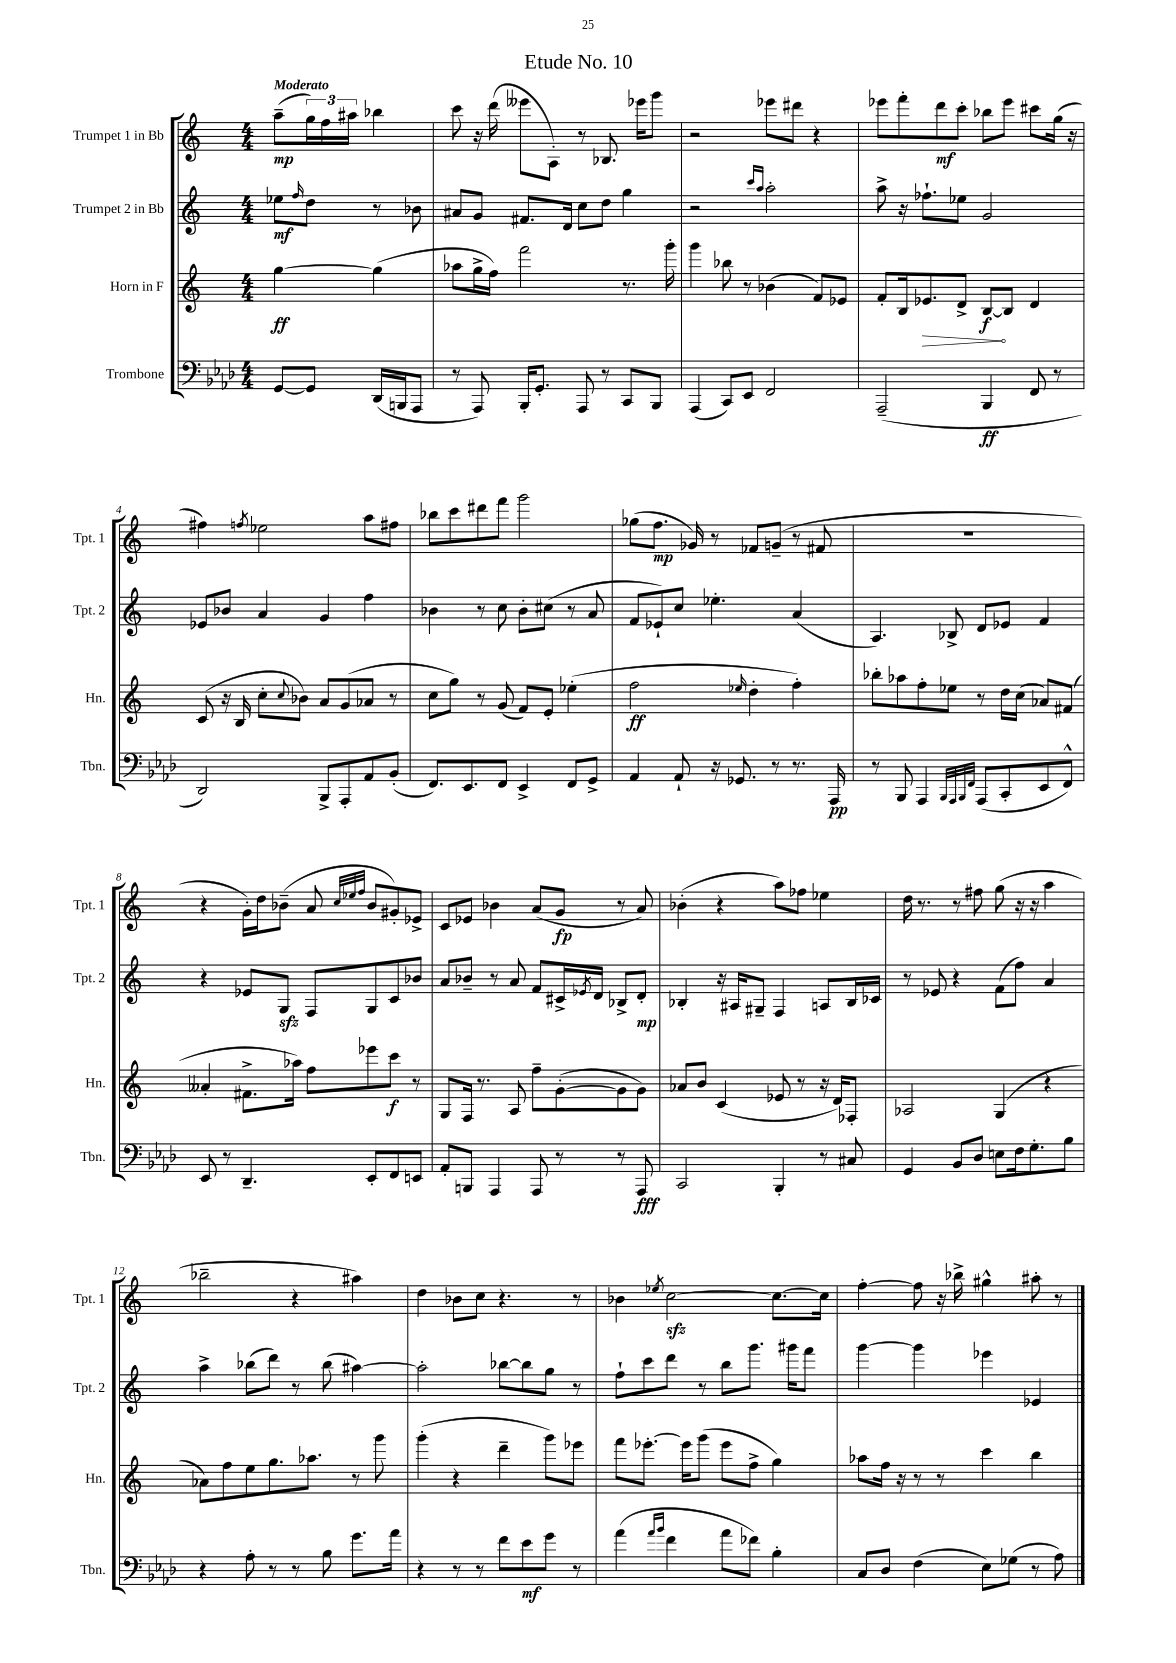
\header { title = "Etude No. 10" }
<<
\new StaffGroup <<
\new Staff = "s0" \with { instrumentName = "Trumpet 1 in Bb" shortInstrumentName = "Tpt. 1" } {
    \clef treble \key c \major \numericTimeSignature \time 4/4 \partial 2 \tempo "Moderato"
    a''8--\mp( \tuplet 3/2 { g''16) f''16 ais''16 } bes''4 |
    c'''8 r16 d'''16( eeses'''8 a8-.) r8 bes8. ees'''16 g'''8 |
    r2 ees'''8 dis'''8 r4 |
    ees'''8 f'''8-. d'''8\mf c'''8-. bes''8 ees'''8 cis'''8 g''16( r16 |
    fis''4) \acciaccatura { f''8 } ees''2 a''8 fis''8 |
    bes''8 c'''8 dis'''8 f'''8 g'''2 |
    ges''8( f''8.\mp ges'16) r8 fes'8 g'8--( r8 fis'8 |
    R1 |
    r4 g'16-.) d''16 bes'8--( a'8 \grace { c''32 ees''32 f''32 } bes'8 gis'8-.) ees'8-> |
    c'8 ees'8 bes'4 a'8( g'8\fp r8 a'8) |
    bes'4-.( r4 a''8) fes''8 ees''4 |
    d''16 r8. r8 fis''8 g''8( r16 r16 a''4 |
    bes''2-- r4 ais''4) |
    d''4 bes'8 c''8 r4. r8 |
    bes'4 \acciaccatura { ees''8 } c''2~\sfz c''8.~ c''16 |
    f''4~-. f''8 r16 bes''16-> gis''4-^ ais''8-. r8 \bar "|." |
}
\new Staff = "s1" \with { instrumentName = "Trumpet 2 in Bb" shortInstrumentName = "Tpt. 2" } {
    \clef treble \key c \major \numericTimeSignature \time 4/4 \partial 2
    ees''8\mf \grace { f''16 } d''8 r8 bes'8 |
    ais'8 g'8 fis'8. d'16 c''8 d''8 g''4 |
    r2 \grace { c'''16 a''16 } a''2-. |
    a''8-> r16 fes''8.-! ees''8 g'2 |
    ees'8 bes'8 a'4 g'4 f''4 |
    bes'4 r8 c''8 bes'8-. cis''8( r8 a'8 |
    f'8 ees'8-!) c''8 ees''4.-. a'4( |
    a4.) bes8-> d'8 ees'8 f'4 |
    r4 ees'8 g8\sfz f8 g8 c'8 bes'8 |
    a'8 bes'8-- r8 a'8 f'8 cis'16-> \acciaccatura { ees'8 } d'16 bes8-> d'8-.\mp |
    bes4-. r16 ais16 gis8-- f4 a8 bes16 ces'16 |
    r8 ees'8 r4 f'8( f''8) a'4 |
    a''4-> bes''8( d'''8) r8 bes''8( ais''4~) |
    ais''2-. bes''8~ bes''8 g''8 r8 |
    f''8-! c'''8 d'''8 r8 b''8 g'''8. gis'''16 f'''8 |
    g'''4~ g'''4 ees'''4 ees'4 \bar "|." |
}
\new Staff = "s2" \with { instrumentName = "Horn in F" shortInstrumentName = "Hn." } {
    \clef treble \key c \major \numericTimeSignature \time 4/4 \partial 2
    g''4~\ff g''4( |
    aes''8 g''16-> f''16) f'''2 r8. g'''16-. |
    g'''4 bes''8 r8 bes'4( f'8) ees'8 |
    f'8-. b16 \once \override Hairpin.circled-tip = ##t ees'8.\> d'8-> b8~\f\! b8 d'4 |
    c'8( r16 b16 c''8-. \appoggiatura { c''8 } bes'8) a'8 g'8( aes'8 r8 |
    c''8 g''8) r8 g'8( f'8) e'8-. ees''4-.( |
    f''2\ff \grace { ees''16 } d''4-. f''4-.) |
    bes''8-. aes''8 f''8-. ees''8 r8 d''16 c''16( aes'8) fis'8( |
    aeses'4-. fis'8.-> aes''16) f''8 ees'''8 c'''8\f r8 |
    g8 f16 r8. a8 f''8-- g'8~-.( g'8 g'8) |
    aes'8 b'8 c'4( ees'8 r8 r16 d'16) fes8-. |
    aes2 g4( r4 |
    aes'8) f''8 e''8 g''8. aes''8. r8 g'''8 |
    g'''4-.( r4 d'''4-- g'''8) ees'''8 |
    f'''8 ees'''8.~-. ees'''16 g'''8( ees'''8 f''8-> g''4) |
    aes''8 f''16 r16 r8 r8 c'''4 b''4 \bar "|." |
}
\new Staff = "s3" \with { instrumentName = "Trombone" shortInstrumentName = "Tbn." } {
    \clef bass \key aes \major \numericTimeSignature \time 4/4 \partial 2
    g,8~ g,8 des,16( b,,16 aes,,8 |
    r8 aes,,8) bes,,16-. g,8.-. aes,,8 r8 c,8 bes,,8 |
    aes,,4( c,8) ees,8 f,2 |
    aes,,2--( bes,,4\ff f,8 r8 |
    des,2) bes,,8-> aes,,8-. aes,8 bes,8-.( |
    f,8.) ees,8. f,8 ees,4-> f,8 g,8-> |
    aes,4 aes,8-! r16 ges,8. r8 r8. aes,,16\pp |
    r8 bes,,8 aes,,4 \grace { bes,,32 aes,,32 bes,,32 f,32 } aes,,8( c,8-. ees,8 f,8-^) |
    ees,8 r8 des,4.-- ees,8-. f,8 e,8 |
    aes,8-. b,,8 aes,,4 aes,,8 r8 r8 aes,,8\fff |
    c,2 bes,,4-. r8 cis8 |
    g,4 bes,8 des8 e8 f16 g8.-. bes8 |
    r4 aes8-. r8 r8 bes8 g'8. aes'16 |
    r4 r8 r8 f'8 ees'8\mf g'8 r8 |
    aes'4( \grace { aes'16 bes'16 } f'4 aes'8 fes'8) bes4-. |
    c8 des8 f4( ees8) ges8( r8 aes8) \bar "|." |
}
>>
>>
